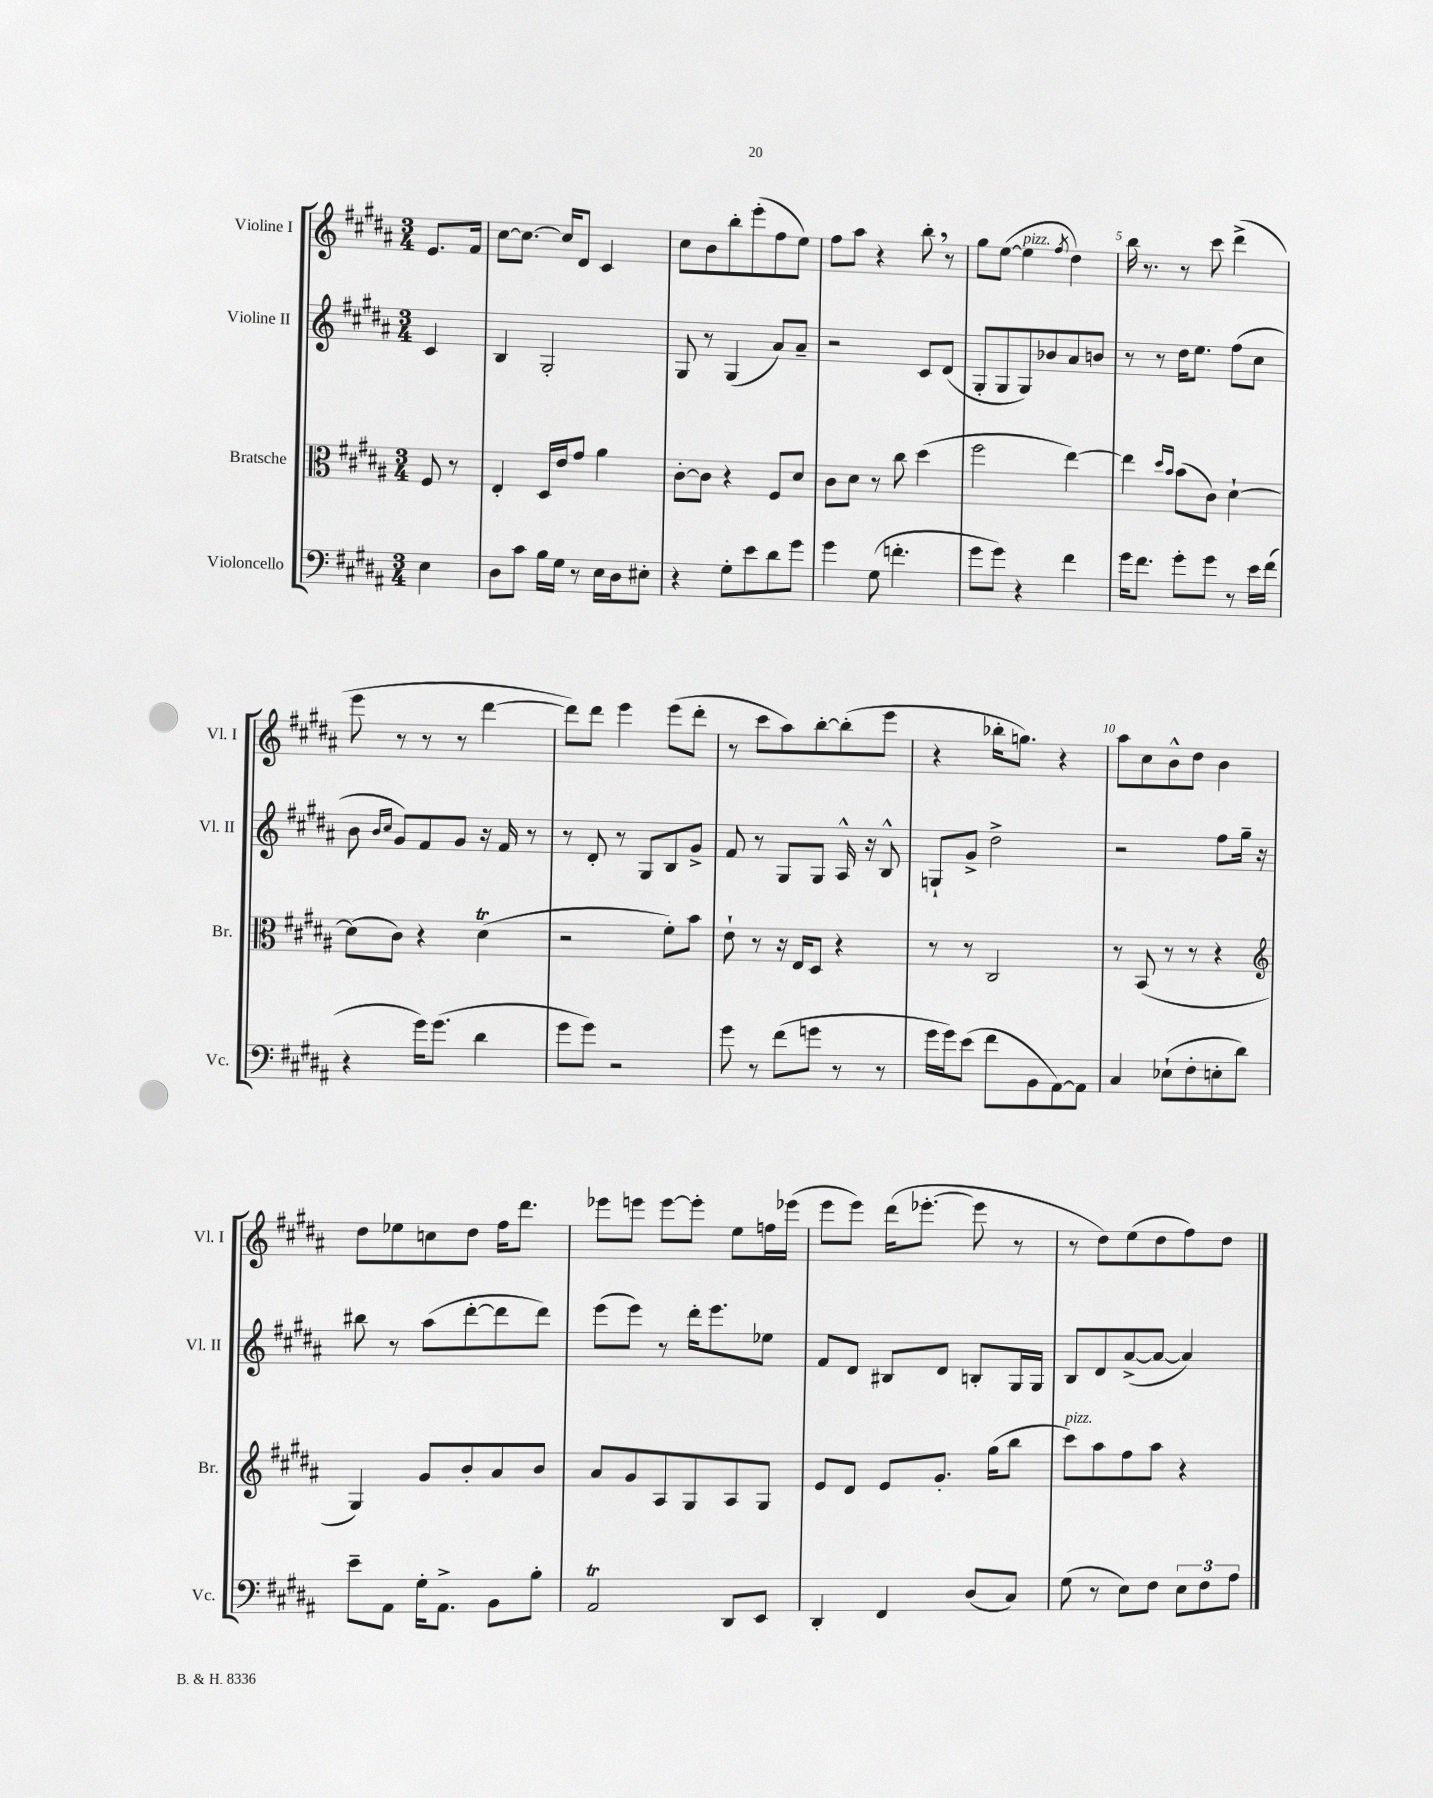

**kern	**kern	**kern	**kern
*part4	*part3	*part2	*part1
*staff4	*staff3	*staff2	*staff1
*I"Violoncello	*I"Bratsche	*I"Violine II	*I"Violine I
*I'Vc.	*I'Br.	*I'Vl. II	*I'Vl. I
*clefF4	*clefC3	*clefG2	*clefG2
*k[f#c#g#d#a#]	*k[f#c#g#d#a#]	*k[f#c#g#d#a#]	*k[f#c#g#d#a#]
*M3/4	*M3/4	*M3/4	*M3/4
=	=	=	=
4E\	8F#/	4c#/	8.e/L
.	8r	.	.
.	.	.	16f#/Jk
=1	=1	=1	=1
8D#\L	4E'/	4B/	[8cc#\L
8c#\J	.	.	8.cc#\J_
16B\LL	16D#/LL	2G#'/	.
16G#\JJ	16e/J	.	16cc#/KL]
8r	8g#/J	.	8d#/J
16E\LL	4a#\	.	4c#/
16D#\J	.	.	.
8E#X'\J	.	.	.
=2	=2	=2	=2
4r	[8c#'\L	8G#/	8cc#\L
.	8c#\J]	8r	8b\
8G#'\L	4r	(4G#/	8bb'\
8e\	.	.	(8eee'\
8d#\	8F#/L	8a#/L)	8ff#\
8g#\J	8d#/J	8a#~/J	8ee\J)
=3	=3	=3	=3
4g#\	8c#\L	2r	8ff#\L
.	8d#\J	.	8aa#\J
(8G#\	8r	.	4r
4.fn'\	8cc#\	.	.
.	(4dd#\	8c#/L	8bb',\
.	.	(8d#/J	8r
=4	=4	=4	=4
8g#\L	2ff#\	8G#'/L	8gg#\L
8g#\J)	.	8G#/	([8ee\J
!	!	!	!LO:TX:a:i:t=pizz.
4r	.	8G#/)	4ee\]
.	.	8b-X/	.
.	.	.	8qff#/
4f#\	[4ee\)	8a#/	4dd#\)
.	.	8bn/J	.
=5	=5	=5	=5
16g#\KL	4ee\]	8r	16bb\
8.f#\J	.	.	8.r
.	.	8r	.
.	16qqdd#/LL	.	.
.	16qqb/JJ	.	.
8g#'\L	(8b\L	16dd#\KL	8r
.	.	8.ee\J	.
8g#\J	8c#\J)	.	8ccc#\
8r	[4d#`\	(8ff#\L	(4ddd#^\
16e\LL	.	8cc#\J	.
(16f#\JJ	.	.	.
!!LO:LB:g=z
=6	=6	=6	=6
4r	(8d#\L]	8b\	8eee\
.	.	16qqb/LL	.
.	.	16qqcc#/JJ	.
.	8c#\J)	8g#/L)	8r
16g#\KL)	4r	8f#/	8r
(8.g#\J	.	.	.
.	.	8g#/J	8r
4d#\	(4d#t\	16r	[4ddd#\
.	.	16f#/	.
.	.	8r	.
=7	=7	=7	=7
8g#\L	2r	8r	8ddd#\L])
8g#\J)	.	8d#'/	8ddd#\J
2r	.	8r	4eee\
.	.	8G#/L	.
.	8f#'\L)	8B/	(8eee\L
.	8b\J	8g#^/J	8ddd#'\J
=8	=8	=8	=8
8g#\	8e`\	8f#/	8r
8r	8r	8r	8ccc#\L
(8f#\L	16r	8G#/L	8aa#\)
.	16E/KL	.	.
8gn\J	8D#/J	8G#/J	[8bb'\
8r	4r	16A#^^/	(8bb'\]
.	.	16r	.
8r	.	8B^^/	8eee\J
=9	=9	=9	=9
16g#\LL	8r	8Gn`/L	4r
16g#\J)	.	.	.
(8e\J	8r	8g#^/J	.
8f#\L	2C#/	2dd#^\	16bb-X'\KL
.	.	.	8.ggn\J)
8BB\	.	.	.
[8AA#\)	.	.	4r
8AA#\J]	.	.	.
=10	=10	=10	=10
4C#/	8r	2r	8aa#\L
.	(8BB/	.	8cc#\
(8E-X`\L	8r	.	8b^^\
8F#'\	8r	.	8dd#\J
8En'\	4r	8ff#\L	4b\
8d#\J)	.	16gg#~\Jk	.
.	.	16r	.
!!LO:LB:g=z
=11	=11	=11	=11
*	*clefG2	*	*
8e~\L	4G#/)	8bb#X\	8dd#\L
8AA#\J	.	8r	8ee-X\
16G#'\KL	8g#/L	(8aa#\L	8ccn\
8.AA#^\J	.	.	.
.	8b'/	[8ddd#'\	8dd#\J
8BB\L	8a#/	8ddd#\]	16ff#\KL
.	.	.	8.ddd#\J
8B'\J	8b/J	8ddd#\J)	.
=12	=12	=12	=12
2AA#t/	8a#/L	(8eee\L	8eee-X\L
.	8g#/	8eee\J)	8eeen\J
.	8A#/	8r	[8eee\L
.	8G#/	16ddd#'\KL	8eee'\J]
.	.	8.eee\	.
8DD#/L	8A#/	.	8ee\L
8EE/J	8G#/J	8ee-X\J	16ffn\L
.	.	.	(16eee-X\JJ
=13	=13	=13	=13
4DD#'/	8e/L	8f#/L	8eee\L
.	8d#/J	8d#/J	8eee\J)
4FF#/	8e/L	8B#X/L	(16ddd#\KL
.	.	.	[8.eee-X'\J
.	8.g#'/J	8d#/J	.
(8D#/L	.	8Bn'/L	8eee-\]
.	(16gg#\KL	.	.
8C#/J)	8bb\J	16G#/L	8r
.	.	16G#/JJ	.
=14	=14	=14	=14
!	!LO:TX:a:i:t=pizz.	!	!
(8G#\	8ccc#\L)	8B/L	8r
8r	8aa#\	8d#/	8dd#\L)
8E\L)	8ff#\	([8a#^/	(8ee\
8F#\J	8aa#\J	8a#/J_	8dd#\
12E\L	4r	4a#/])	8ff#\)
12F#\	.	.	.
.	.	.	8dd#\J
12A#\J	.	.	.
==	==	==	==
*-	*-	*-	*-
